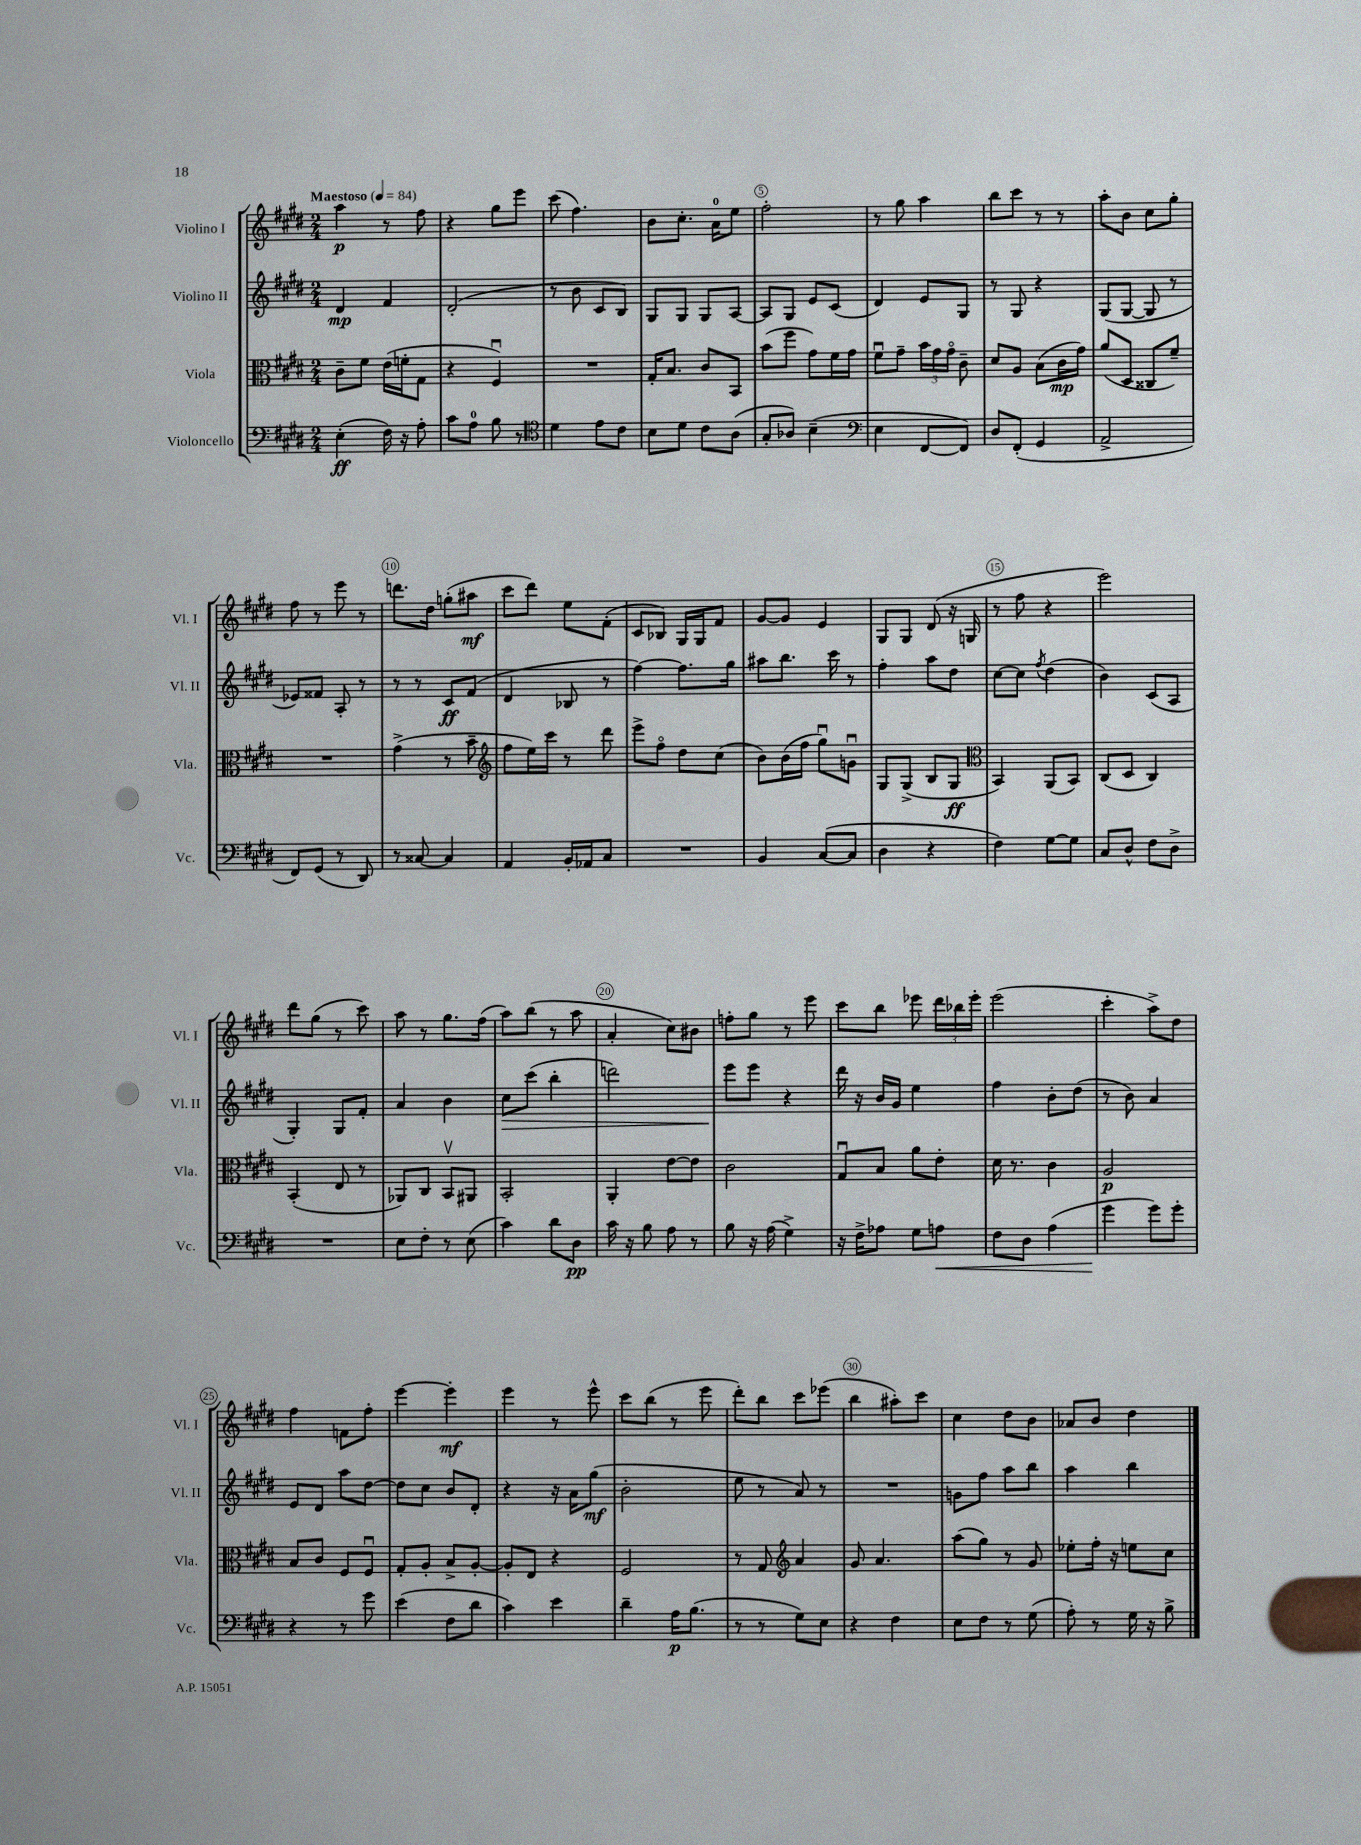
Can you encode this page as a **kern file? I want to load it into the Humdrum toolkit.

**kern	**kern	**kern	**kern
*staff4	*staff3	*staff2	*staff1
*clefF4	*clefC3	*clefG2	*clefG2
*k[f#c#g#d#]	*k[f#c#g#d#]	*k[f#c#g#d#]	*k[f#c#g#d#]
*M2/4	*M2/4	*M2/4	*M2/4
*MM84	*MM84	*MM84	*MM84
(4E'	8c#~	4d#	4aa
.	8f#	.	.
16F#)	(16e	4f#	8r
16r	16f'	.	.
8A'	8G#	.	8ff#
=	=	=	=
8c#	4r	(2d#'	4r
8A	.	.	.
8B	4F#u)	.	8gg#
8r	.	.	8eee
=	=	=	=
*clefC4	*	*	*
4d#	2r	8r	(8ccc#
.	.	8b	4.ff#)
8e	.	8c#	.
8c#	.	8B)	.
=	=	=	=
8B	16G#'	8G#	8b
.	8.B	.	.
8d#	.	8G#	8.cc#'
8c#	8c#	8G#	.
.	.	.	16a
(8A	8BB	[8A	8ee
=	=	=	=
8G#'	(8b	8A]	2ff#'
8A-)	8ff#	8G#	.
(4B~	8g#)	8e	.
.	16f#	(8c#	.
.	16g#	.	.
=	=	=	=
*clefF4	*	*	*
4E	8f#u	4d#)	8r
.	8g#~	.	8gg#
[8FF#	24b	8e	4aa
.	24g#	.	.
.	24g#o	.	.
8FF#])	8c#~	8G#	.
=	=	=	=
8D#	8d#	8r	8bb
(8FF#'	8A	8G#	8ccc#
4GG#	(8B	4r	8r
.	16c#	.	8r
.	16g#)	.	.
=	=	=	=
2AA^	(8a	(8G#	8aa'
.	8D#	[8G#	8b
.	8C##	8G#]	8cc#
.	8f#~)	8r	8gg#'
=	=	=	=
8FF#)	2r	8e-)	8ff#
(8GG#	.	8f##	8r
8r	.	8A'	8eee
8DD#)	.	8r	8r
=	=	=	=
8r	(4g#^	8r	8.ddd
[8C##	.	8r	.
.	.	.	16dd#
4C##]	8r	8c#	(8gg'
.	8b~	(8f#	8aa#
=	=	=	=
*	*clefG2	*	*
4AA	8ff#	4d#	8ccc#
.	16ee)	.	8ddd#)
.	16ccc#	.	.
16BB'	8r	8B-	8ee
16AA-	.	.	.
8C#	8ddd#	8r	(8f#'
=	=	=	=
2r	8eee^	[4ff#)	8c#
.	8ff#o	.	8B-)
.	8dd#	8.ff#]	16G#
.	.	.	16G#
.	(8cc#	.	8f#
.	.	16gg#	.
=	=	=	=
4BB	8b)	8aa#	[8g#
.	(16b	8.bb	8g#]
.	16ff#	.	.
([8C#	8gg#u)	.	4e
.	.	16ccc#	.
8C#]	8gu	8r	.
=	=	=	=
4D#	8G#	4ff#'	8G#
.	(8G#^	.	8G#
4r	8B	8aa	(8d#
.	8G#	8dd#	16r
.	.	.	16G
=	=	=	=
*	*clefC3	*	*
4F#)	4BB)	[8cc#	8r
.	.	8cc#]	8ff#
.	.	8qff#	.
[8G#	(8AA	(4dd#	4r
8G#]	8BB)	.	.
=	=	=	=
8C#	(8C#	4b)	2eee)
8D#^^	8D#	.	.
8F#	4C#)	(8c#	.
8D#^	.	8A	.
=	=	=	=
2r	(4BB'	4G#')	8ddd#
.	.	.	(8gg#
.	8E	8G#	8r
.	8r	8f#'	8ccc#)
=	=	=	=
8E	8AA-)	4a	8aa
8F#'	8C#	.	8r
8r	8BBv	4b	8.gg#
(8E	8AA#	.	.
.	.	.	(16ff#
=	=	=	=
4c#)	2BB'	8cc#	8aa)
.	.	(8ccc#	(8bb
8d#	.	4bb'	8r
8D#	.	.	8aa
=	=	=	=
16c#	4AA'	2ddd)	4a'
16r	.	.	.
8B	.	.	.
8A	[8e	.	8cc#)
8r	8e]	.	8b#
=	=	=	=
8B	2c#	8eee	8ff'
16r	.	8eee	8gg#
(16A	.	.	.
4G#^)	.	4r	8r
.	.	.	8eee
=	=	=	=
16r	8G#u	16ddd#	8ccc#
16F#^	.	16r	.
8A-	8B	16b	8bb
.	.	16g#	.
8G#	8a	4ee	8eee-
8A	8e'	.	24ddd#
.	.	.	24bb-
.	.	.	24eee-'
=	=	=	=
8F#	16d#	4ff#	(2eee
.	8.r	.	.
8D#	.	.	.
(4A	4c#	8b'	.
.	.	(8dd#	.
=	=	=	=
4g#	2A	8r	4ccc#'
.	.	8b)	.
8g#)	.	4a	8aa^)
8g#'	.	.	8dd#
=	=	=	=
4r	8B	8e	4ff#
.	8c#	8d#	.
8r	8F#	8aa	8f
8g#	8F#u	[8dd#	8ff#'
=	=	=	=
(4e	8G#'	8dd#]	[4eee
.	8A'	8cc#	.
8F#	8B^	8b	4eee']
8d#	[8A'	8d#'	.
=	=	=	=
4c#)	8A']	4r	4eee
.	8E	.	.
4e	4r	16r	8r
.	.	16a	.
.	.	(8gg#	8eee^^
=	=	=	=
4d#~	2F#	2b'	8ccc#
.	.	.	(8bb
16A	.	.	8r
(8.B	.	.	.
.	.	.	8eee
=	=	=	=
8r	8r	8ee	8ddd#')
8r	8G#	8r	8bb
*	*clefG2	*	*
8G#)	4a	8a)	8ccc#
8E	.	8r	(8eee-
=	=	=	=
4r	8g#	2r	4bb
.	4.a	.	.
4F#	.	.	8aa#')
.	.	.	8ccc#
=	=	=	=
8E	(8aa	8g	4cc#
8F#	8gg#)	8ff#	.
8r	8r	8aa	8dd#
(8G#	8g#	8bb	8b
=	=	=	=
8A')	8ee-'	4aa	8a-
8r	16ff#'	.	8b
.	16r	.	.
16G#	8ee	4bb	4dd#
16r	.	.	.
8B^	8cc#	.	.
==	==	==	==
*-	*-	*-	*-
